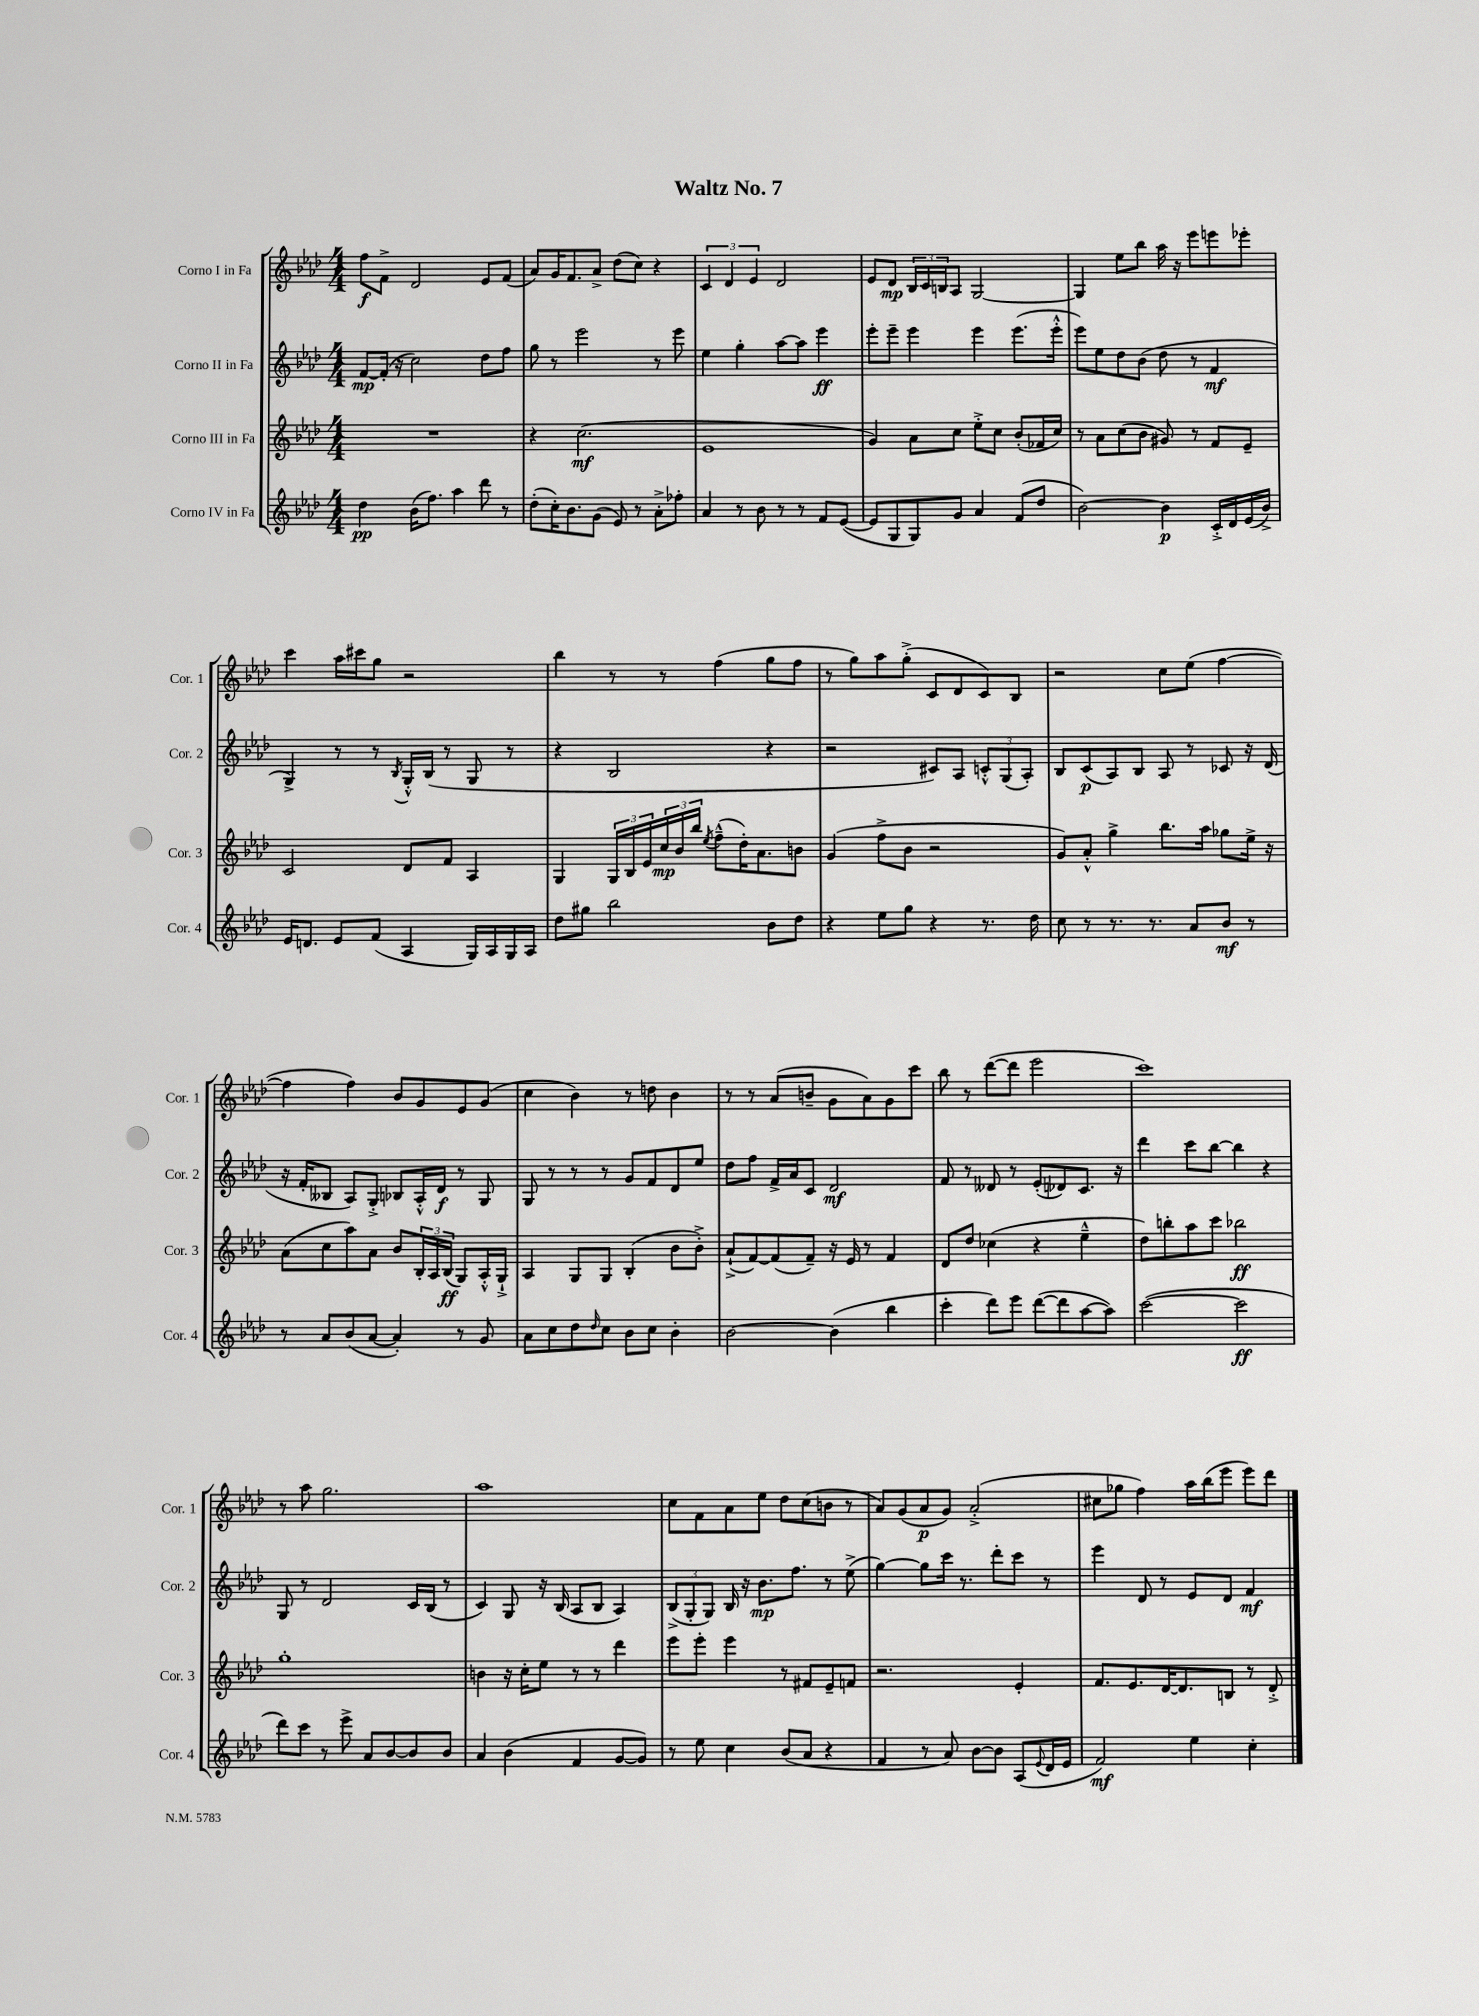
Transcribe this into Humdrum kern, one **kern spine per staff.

**kern	**kern	**kern	**kern
*staff4	*staff3	*staff2	*staff1
*clefG2	*clefG2	*clefG2	*clefG2
*k[b-e-a-d-]	*k[b-e-a-d-]	*k[b-e-a-d-]	*k[b-e-a-d-]
*M4/4	*M4/4	*M4/4	*M4/4
4dd-	1r	[8f	8ff
.	.	(16f']	8f^
.	.	16r	.
(16b-	.	2cc)	2d-
8.ff)	.	.	.
4aa-	.	.	.
8ddd-	.	8dd-	8e-
8r	.	8ff	(8f
=	=	=	=
(8dd-'	4r	8gg	8a-)
16cc')	.	8r	16g
8.b-	.	.	8.f
.	(2.cc	2eee-	.
(8g	.	.	8a-^
8e-)	.	.	(8dd-
8r	.	.	8cc)
8a-'^	.	8r	4r
8ff-'	.	8eee-	.
=	=	=	=
4a-	1e-	4ee-	6c
.	.	.	6d-
8r	.	4gg'	.
.	.	.	6e-
8b-	.	.	.
8r	.	[8aa-	2d-
8r	.	8aa-]	.
8f	.	4eee-	.
([8e-	.	.	.
=	=	=	=
8e-]	4g)	8eee-'	8e-
8G	.	8eee-~	8d-
8G)	8a-	4eee-	24B-
.	.	.	24c
.	.	.	24B
8g	8cc	.	8A-
4a-	8ee-'^	4eee-	[2G
.	8cc	.	.
(8f	(8b-'	(8.eee-	.
8dd-	16f-	.	.
.	16cc)	16eee-'^^	.
=	=	=	=
[2b-)	8r	8eee-)	4G]
.	8a-	8ee-	.
.	(8cc	8dd-	8ee-
.	8b-	(8b-	8bb-
4b-]	8g#)	8dd-	16aa-
.	.	.	16r
.	8r	8r	8eee-
16c'^	8f	4f	8eee
16d-	.	.	.
(16e-	8e-~	.	8eee-'
16b-^)	.	.	.
=	=	=	=
16e-	2c	4G^)	4ccc
8.d	.	.	.
8e-	.	8r	16aa-
.	.	.	16ccc#
(8f	.	8r	8gg
.	.	8qB-	.
4A-	8d-	16G'^^	2r
.	.	(16B-	.
.	8f	8r	.
16G)	4A-	8G	.
16A-	.	.	.
16G	.	8r	.
16A-	.	.	.
=	=	=	=
8dd-	4G	4r	4bb-
8gg#	.	.	.
2bb-	24G	2B-	8r
.	24B-	.	.
.	24e-	.	.
.	24cc	.	8r
.	24b-	.	.
.	24bb-	.	.
.	8qee-	.	.
.	(8ff~^^	.	(4ff
.	16dd-')	.	.
.	8.a-	.	.
8b-	.	4r	8gg
8dd-	8b	.	8ff
=	=	=	=
4r	(4g	2r	8r
.	.	.	8gg)
8ee-	8ff^	.	8aa-
8gg	8b-	.	(8gg'^
4r	2r	8c#)	8c
.	.	8A-	8d-
8.r	.	12c'^^	8c)
.	.	(12G	.
.	.	.	8B-
.	.	12A-')	.
16dd-	.	.	.
=	=	=	=
8cc	8g)	8B-	2r
8r	8a-'^^	(8c	.
8.r	4gg^	8A-)	.
.	.	8B-	.
8.r	.	.	.
.	8.bb-	8A-	8cc
8a-	.	8r	(8ee-
.	16aa-	.	.
8b-	8gg-	8c-	[4ff
8r	16ee-^	16r	.
.	16r	(16d-	.
=	=	=	=
8r	(8a-	16r	4ff]
.	.	16f'	.
8a-	8cc	8B--	.
(8b-	8aa-)	8A-)	4ff)
[8a-	8a-	8G'^	.
4a-'])	8b-	8B-	8b-
.	24B-'	16A-'^^	8g
.	24A-	.	.
.	.	16d-	.
.	(24B-	.	.
8r	8G)	8r	8e-
8g	16A-'^^	8G	(8g
.	16G`^	.	.
=	=	=	=
8a-	4A-	8G	4cc
8cc	.	8r	.
8dd-	8G	8r	4b-)
16qqdd-	.	.	.
8cc	8G	8r	.
8b-	(4B-'	8g	8r
8cc	.	8f	8dd
4b-'	8b-	8d-	4b-
.	8b-'^)	8ee-	.
=	=	=	=
[2b-	(8a-`^	8dd-	8r
.	[8f)	8ff	8r
.	(8f]	16f^	(8a-
.	.	16a-	.
.	8f~)	8c	8b~
(4b-]	16r	2d-	8g
.	16e-	.	.
.	8r	.	8a-)
4bb-	4f	.	8g
.	.	.	8ccc
=	=	=	=
4ccc'	8d-	8f	8bb-
.	8dd-	8r	8r
8ddd-)	(4cc-	8d--	([8ddd-
8eee-	.	8r	8ddd-]
([8ddd-	4r	(8e-'	2eee-
8ddd-]	.	8d-)	.
[8aa-	4ee-~^^	8.c	.
8aa-])	.	.	.
.	.	16r	.
=	=	=	=
([2ccc	8dd-)	4ddd-	1ccc)
.	8bb'	.	.
.	8aa-	8ccc	.
.	8ccc	[8bb-	.
2ccc]	2bb-	4bb-]	.
.	.	4r	.
=	=	=	=
8ddd-)	1gg'	8G	8r
8ccc	.	8r	8aa-
8r	.	2d-	2.gg
8eee-^	.	.	.
8a-	.	.	.
[8b-	.	.	.
8b-]	.	16c	.
.	.	(16B-	.
8b-	.	8r	.
=	=	=	=
4a-	4b	4c)	1aa-
(4b-	16r	8G	.
.	16cc'	.	.
.	8ee-	16r	.
.	.	(16B-	.
4f	8r	8A-	.
.	8r	8B-	.
[8g	4ddd-	4A-)	.
8g])	.	.	.
=	=	=	=
8r	8eee-	(12B-^	8cc
.	.	12G'	.
8ee-	8eee-'	.	8f
.	.	12G)	.
4cc	4eee-	16B-	8a-
.	.	16r	.
.	.	8.b-	8ee-
(8b-	8r	.	8dd-
.	.	8.ff	.
8a-	8f#	.	(8cc
4r	8e-~	8r	8b
.	8f	(8ee-^	8r
=	=	=	=
4f	2.r	[4gg)	8a-)
.	.	.	(8g
8r	.	8gg]	8a-
8a-)	.	16ccc	8g)
.	.	8.r	.
[8b-	.	.	(2a-'^
8b-]	.	8ddd-'	.
(8A-	4e-'	8ccc	.
8qqe-	.	.	.
16d-	.	8r	.
16e-	.	.	.
=	=	=	=
2f)	8.f	4eee-	8cc#
.	.	.	8gg-
.	8.e-	.	.
.	.	8d-	4ff)
.	[16d-	8r	.
.	8.d-]	.	.
4ee-	.	8e-	16aa-
.	.	.	(16bb-
.	8B	8d-	8eee-
4cc'	8r	4f	8eee-)
.	8d-'^	.	8ddd-
==	==	==	==
*-	*-	*-	*-
